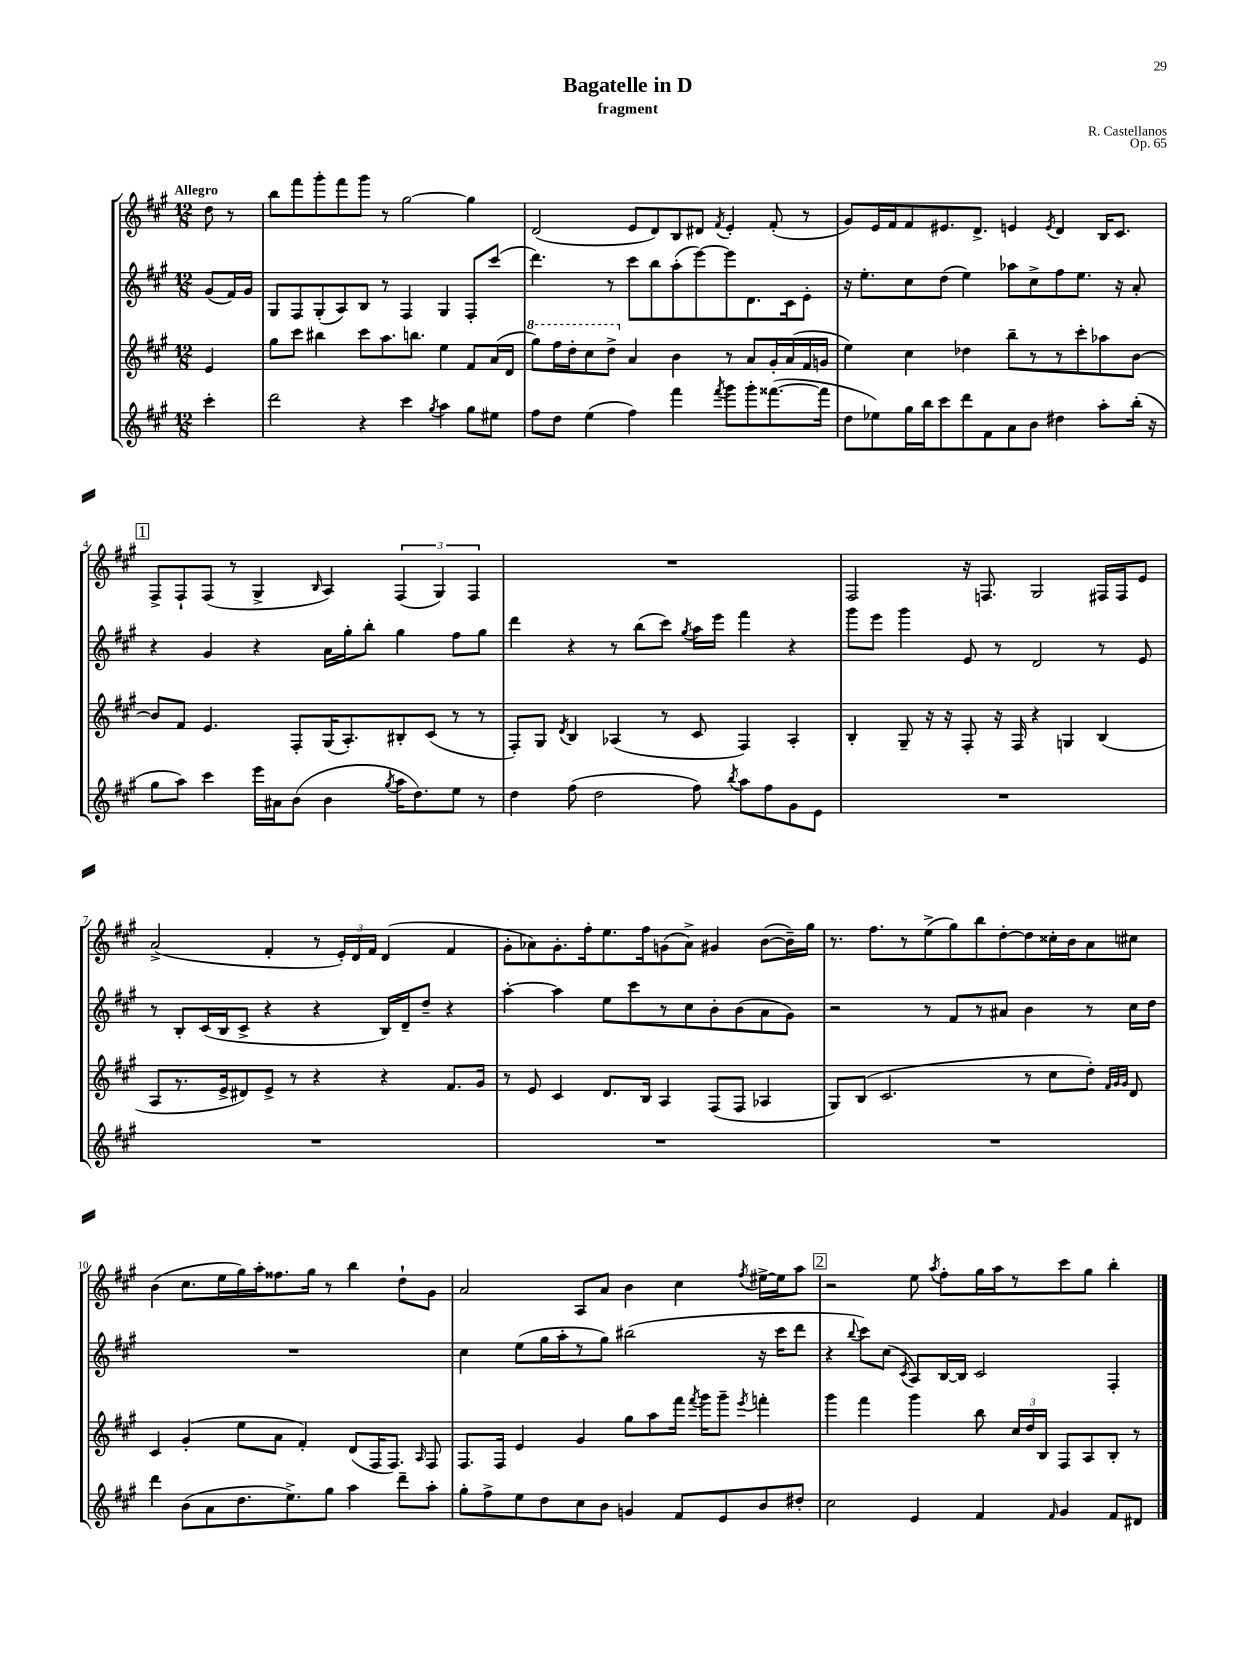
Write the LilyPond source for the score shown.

\header { title = "Bagatelle in D" composer = "R. Castellanos" subtitle = "fragment" opus = "Op. 65" }
<<
\new StaffGroup <<
\new Staff = "s0" {
    \clef treble \key a \major \numericTimeSignature \time 12/8 \partial 4 \tempo "Allegro"
    \autoBeamOff d''8 r8 |
    b''8[ fis'''8 gis'''8-. fis'''8 gis'''8] r8 gis''2~ gis''4 |
    d'2( e'8[ d'8) b8 dis'8] \acciaccatura { fis'8 } e'4-. fis'8-.( r8 |
    gis'8[) e'16 fis'16 fis'8 eis'8. d'8.]-> e'4 \acciaccatura { e'8 } d'4 b16[ cis'8.] |
    \mark \markup { \box "1" } fis8[-> fis8-! fis8]( r8 gis4-> \grace { b16 } a4) \tuplet 3/2 { fis4( gis4) fis4 } |
    R1. |
    fis2 r16 f8. gis2 fis16[ fis16 e'8] |
    a'2->( fis'4-. r8 \tuplet 3/2 { e'16[-.) d'16 fis'16] } d'4( fis'4 |
    gis'8[-. aes'8) gis'8.-. fis''16-. e''8. fis''16 g'8( aes'8]->) gis'4 b'8[~( b'16--) gis''16] |
    r8. fis''8.[ r8 e''8->( gis''8) b''8 d''8~-. d''8 cisis''16-. b'16 a'8 cis''8] |
    b'4( cis''8.[ e''16 gis''16) a''16-. fisis''8. gis''16] r8 b''4 d''8[-! gis'8] |
    a'2 a8[ a'8] b'4 cis''4 \acciaccatura { fis''8 } eis''16[~-> eis''16 a''8] |
    \mark \markup { \box "2" } r2 e''8 \acciaccatura { a''8 } fis''8[-. gis''16 a''16 r8 cis'''8 gis''8] b''4-. \bar "|." |
}
\new Staff = "s1" {
    \clef treble \key a \major \numericTimeSignature \time 12/8 \partial 4
    \autoBeamOff gis'8[( fis'16) gis'16] |
    gis8[ fis8 gis8-.( a8) b8] r8 fis4 gis4 fis8[-. cis'''8]( |
    d'''4.) r8 cis'''8[ b''8 a''8-.( e'''8~) e'''8 d'8. cis'16 e'8]-. |
    r16 e''8.[-. cis''8 d''8]( e''4) aes''8[ cis''8-> fis''8 e''8.] r16 a'8-. |
    \mark \markup { \box "1" } r4 gis'4 r4 a'16[ gis''16-. b''8]-. gis''4 fis''8[ gis''8] |
    d'''4 r4 r8 b''8[( cis'''8]) \acciaccatura { gis''8 } a''16[ e'''16] fis'''4 r4 |
    gis'''8[ e'''8] gis'''4 e'8 r8 d'2 r8 e'8 |
    r8 b8[-. cis'16( b16 cis'8]-> r4 r4 b16[) d'16-- d''8]-- r4 |
    a''4~-. a''4 e''8[ cis'''8 r8 cis''8 b'8-. b'8( a'8 gis'8]) |
    r2 r8 fis'8[ r8 ais'8] b'4 r8 cis''16[ d''16] |
    R1. |
    cis''4 e''8[( gis''16 a''16-. r8 gis''8]) bis''2( r16 cis'''16[ d'''8] |
    \mark \markup { \box "2" } r4 \appoggiatura { b''8 } cis'''8[) cis''8]( \acciaccatura { cis'8 } a8[) b16~ b16] cis'2 fis4-. \bar "|." |
}
\new Staff = "s2" {
    \clef treble \key a \major \numericTimeSignature \time 12/8 \partial 4
    \autoBeamOff e'4 |
    gis''8[ cis'''8] bis''4 cis'''8[ a''8. b''8.] e''4 fis'8[ a'16( d'16] |
    \ottava #1 gis'''8[) fis'''16 d'''16-. cis'''8 d'''8]-> \ottava #0 a'4 b'4 r8 a'8[ gis'16-. a'16( fis'16 g'16] |
    e''4) cis''4 des''4 b''8[-- r8 r8 cis'''8-. aes''8 b'8]~ |
    \mark \markup { \box "1" } b'8[ fis'8] e'4. fis8[-. gis16( a8.-.) bis8-. cis'8]( r8 r8 |
    fis8[-.) gis8] \acciaccatura { d'8 } b4 aes4( r8 cis'8 fis4) aes4-. |
    b4-. gis8-- r16 r16 fis8-. r16 fis16 r4 g4 b4( |
    a8[ r8. e'16-> dis'8) e'8]-> r8 r4 r4 fis'8.[ gis'16] |
    r8 e'8 cis'4 d'8.[ b16] a4 fis8[( fis8] aes4 |
    gis8[) b8]( cis'2. r8 cis''8[ d''8]-.) \grace { fis'32[ gis'32 gis'32] } d'8 |
    cis'4 gis'4-.( e''8[ a'8] fis'4-.) d'8[( fis16 fis8.]) \grace { a16 } fis8 |
    fis8.[ fis16] e'4 gis'4 gis''8[ a''8 fis'''16] \acciaccatura { fis'''8 } gis'''16[ gis'''8]-- \acciaccatura { e'''8 } f'''4-. |
    \mark \markup { \box "2" } gis'''4 fis'''4 gis'''4 b''8 \tuplet 3/2 { cis''16[ d''16 b16] } fis8[ a8 b8]-. r8 \bar "|." |
}
\new Staff = "s3" {
    \clef treble \key a \major \numericTimeSignature \time 12/8 \partial 4
    \autoBeamOff cis'''4-. |
    d'''2 r4 cis'''4 \acciaccatura { gis''8 } a''4 gis''8[ eis''8] |
    fis''8[ d''8] e''4( fis''4) fis'''4 \acciaccatura { fis'''8 } gis'''8[ gis'''8-. fisis'''8.~( fisis'''16] |
    d''8[ ees''8) gis''16 b''16 cis'''8 d'''8 fis'8 a'8 b'8] dis''4 a''8[-. b''16]-.( r16 |
    \mark \markup { \box "1" } gis''8[ a''8]) cis'''4 e'''16[ ais'16 b'8]( b'4 \acciaccatura { gis''8 } a''16[ d''8.) e''8] r8 |
    d''4 fis''8( d''2 fis''8) \acciaccatura { b''8 } a''8[ fis''8 gis'8 e'8] |
    R1. |
    R1. |
    R1. |
    R1. |
    d'''4 b'8[( a'8 d''8. e''8.->) gis''8] a''4 d'''8[-- a''8]-. |
    gis''8[-. fis''8-> e''8 d''8 cis''8 b'8] g'4 fis'8[ e'8 b'8 dis''8]-. |
    \mark \markup { \box "2" } cis''2 e'4 fis'4 \grace { fis'16 } gis'4 fis'8[ dis'8] \bar "|." |
}
>>
>>
